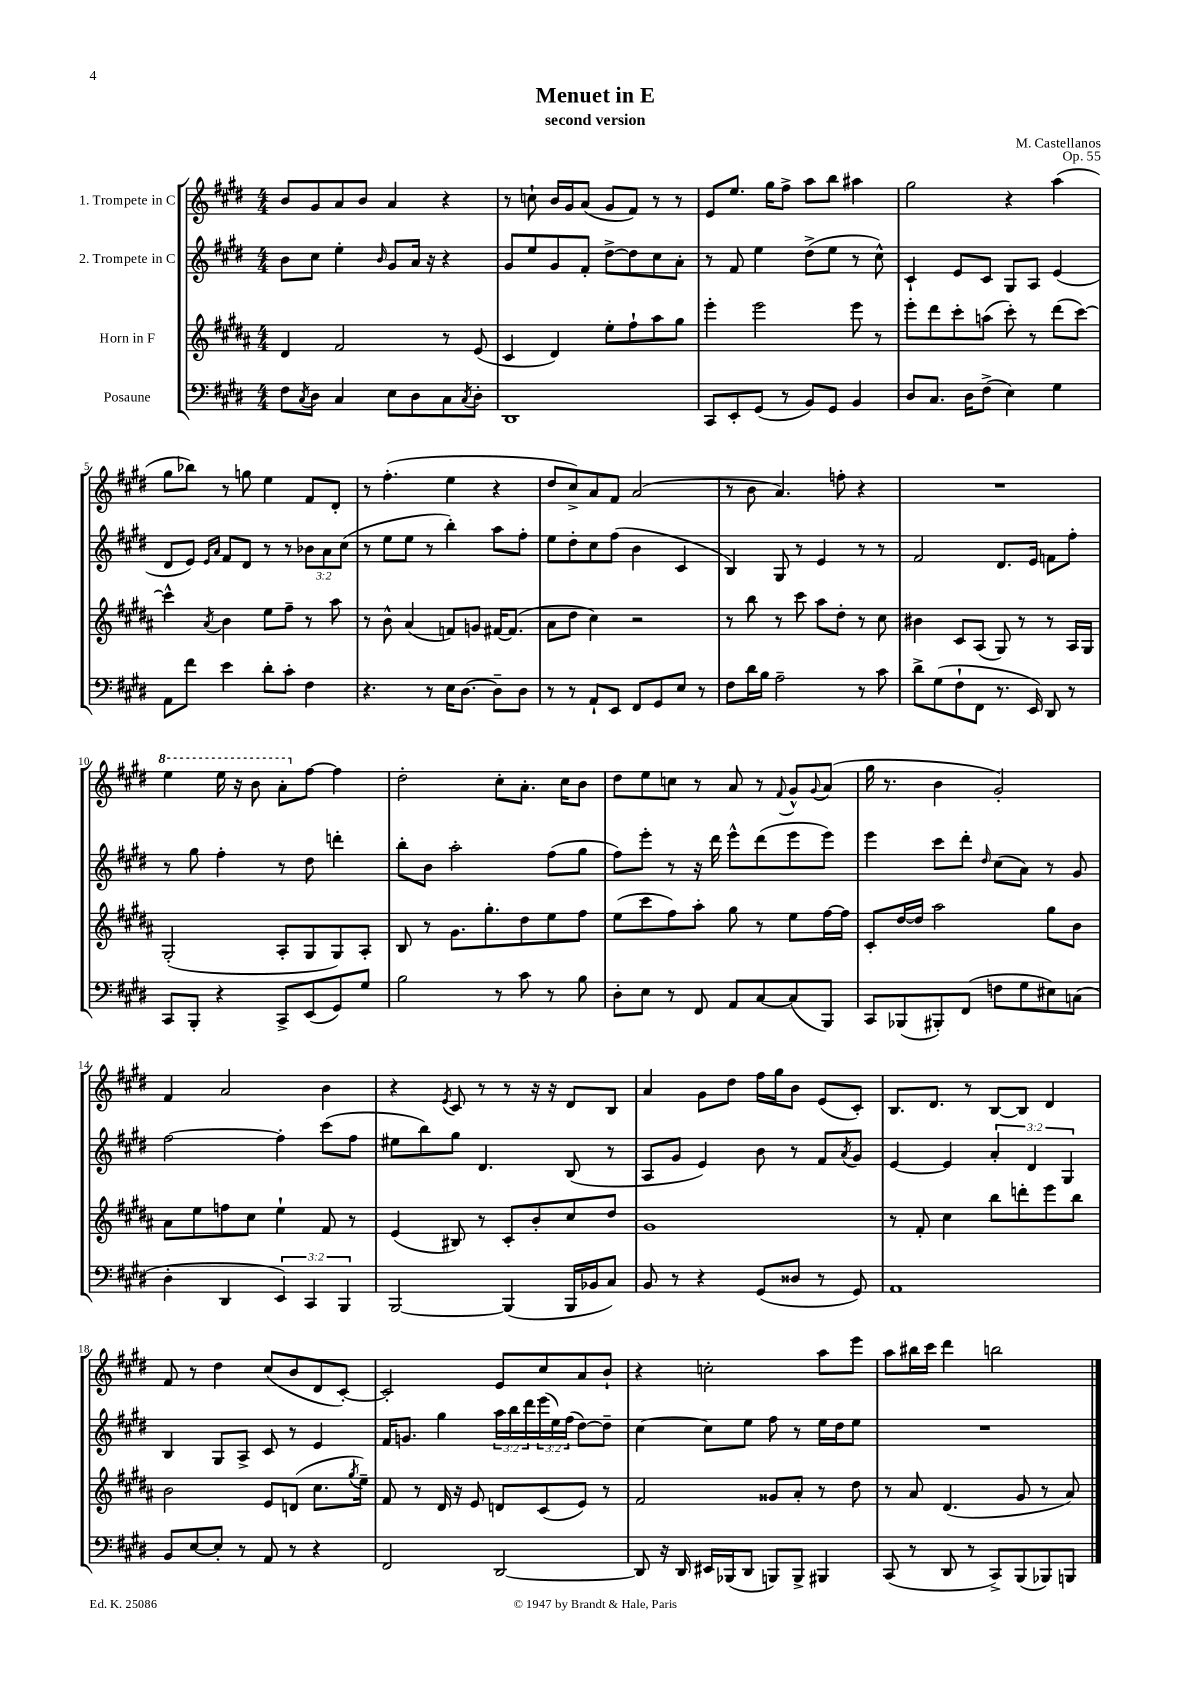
\header { title = "Menuet in E" composer = "M. Castellanos" subtitle = "second version" opus = "Op. 55" }
<<
\new StaffGroup <<
\new Staff = "s0" \with { instrumentName = "1. Trompete in C" } {
    \clef treble \key e \major \numericTimeSignature \time 4/4
    b'8 gis'8 a'8 b'8 a'4 r4 |
    r8 c''8-! b'16 gis'16 a'8( gis'8 fis'8) r8 r8 |
    e'8 e''8. gis''16 fis''8-> a''8 b''8 ais''4 |
    gis''2 r4 a''4( |
    gis''8 bes''8) r8 g''8 e''4 fis'8 dis'8-. |
    r8 fis''4.-.( e''4 r4 |
    dis''8 cis''8->) a'8 fis'8 a'2( |
    r8 b'8 a'4.) f''8-. r4 |
    R1 |
    \ottava #1 e'''4 e'''16 r16 b''8 a''8-. \ottava #0 fis''8~ fis''4 |
    dis''2-. cis''8-. a'8.-. cis''16 b'8 |
    dis''8 e''8 c''8 r8 a'8 r8 \appoggiatura { fis'8 } gis'8-^ \appoggiatura { gis'8 } a'8( |
    gis''16 r8. b'4 gis'2-.) |
    fis'4 a'2 b'4 |
    r4 \acciaccatura { e'8 } cis'8 r8 r8 r16 r16 dis'8 b8 |
    a'4 gis'8 dis''8 fis''16 gis''16 b'8 e'8( cis'8-.) |
    b8. dis'8. r8 b8~ b8 dis'4 |
    fis'8 r8 dis''4 cis''8( b'8 dis'8 cis'8~-.) |
    cis'2-. e'8 cis''8 a'8 b'8-! |
    r4 c''2-. a''8 e'''8 |
    a''8 bis''16 cis'''16 dis'''4 b''2 \bar "|." |
}
\new Staff = "s1" \with { instrumentName = "2. Trompete in C" } {
    \clef treble \key e \major \numericTimeSignature \time 4/4 \override Staff.TupletNumber.text = #tuplet-number::calc-fraction-text
    b'8 cis''8 e''4-. \grace { b'16 } gis'8 a'16 r16 r4 |
    gis'8 e''8 gis'8 fis'8-. dis''8~-> dis''8 cis''8 a'8-. |
    r8 fis'8 e''4 dis''8->( e''8 r8 cis''8-^) |
    cis'4-! e'8 cis'8 gis8 a8 e'4( |
    dis'8 e'8) \grace { e'16 a'16 } fis'8 dis'8 r8 r8 \tuplet 3/2 { bes'8 a'8 cis''8( } |
    r8 e''8 e''8 r8 b''4-.) a''8 fis''8-. |
    e''8 dis''8-. cis''8 fis''8( b'4 cis'4 |
    b4) gis8 r8 e'4 r8 r8 |
    fis'2 dis'8. e'16 f'8 fis''8-. |
    r8 gis''8 fis''4-. r8 dis''8 d'''4-. |
    b''8-. b'8 a''2-. fis''8( gis''8 |
    fis''8) e'''8-. r8 r16 dis'''16 e'''8-^ dis'''8( e'''8 e'''8) |
    e'''4 cis'''8 dis'''8-. \grace { dis''16 } cis''8( a'8) r8 gis'8 |
    fis''2~ fis''4-. cis'''8( fis''8 |
    eis''8 b''8) gis''8 dis'4. b8( r8 |
    a8 gis'8 e'4) b'8 r8 fis'8 \acciaccatura { a'8 } gis'8 |
    e'4~ e'4 \tuplet 3/2 { a'4-. dis'4 gis4 } |
    b4 gis8 a8-> cis'8 r8 e'4 |
    fis'16 g'8. gis''4 \tuplet 3/2 { a''16 b''16 dis'''16 } \tuplet 3/2 { e'''16( e''16) fis''16( } dis''8~) dis''8-- |
    cis''4~ cis''8 e''8 fis''8 r8 e''16 dis''16 e''8 |
    R1 \bar "|." |
}
\new Staff = "s2" \with { instrumentName = "Horn in F" } {
    \clef treble \key b \major \numericTimeSignature \time 4/4
    dis'4 fis'2 r8 e'8( |
    cis'4 dis'4) e''8-. fis''8-! ais''8 gis''8 |
    e'''4-. e'''2 e'''8 r8 |
    e'''8-. dis'''8 cis'''8-. a''8( cis'''8-.) r8 dis'''8( cis'''8~) |
    cis'''4-^ \acciaccatura { ais'8 } b'4 e''8 fis''8-- r8 ais''8 |
    r8 b'8-^ ais'4( f'8) g'8 fis'16~ fis'8.( |
    ais'8 dis''8 cis''4) r2 |
    r8 b''8 r8 cis'''8 ais''8 dis''8-. r8 cis''8 |
    bis'4 cis'8 ais8( gis8) r8 r8 ais16 gis16 |
    gis2-.( ais8-. gis8 gis8) ais8-. |
    b8 r8 gis'8. gis''8.-. dis''8 e''8 fis''8 |
    e''8( cis'''8 fis''8) ais''8-. gis''8 r8 e''8 fis''16~ fis''16 |
    cis'8-. dis''16~ dis''16 ais''2 gis''8 b'8 |
    ais'8 e''8 f''8 cis''8 e''4-! fis'8 r8 |
    e'4( bis8) r8 cis'8-. b'8-. cis''8 dis''8 |
    gis'1 |
    r8 fis'8-. cis''4 b''8 d'''8-. e'''8 b''8 |
    b'2 e'8 d'8( cis''8. \acciaccatura { gis''8 } e''16--) |
    fis'8 r8 dis'16 r16 e'8 d'8 cis'8( e'8) r8 |
    fis'2 gisis'8 ais'8-. r8 dis''8 |
    r8 ais'8 dis'4.( gis'8 r8 ais'8) \bar "|." |
}
\new Staff = "s3" \with { instrumentName = "Posaune" } {
    \clef bass \key e \major \numericTimeSignature \time 4/4 \override Staff.TupletNumber.text = #tuplet-number::calc-fraction-text
    fis8 \acciaccatura { cis8 } dis8 cis4 e8 dis8 cis8 \acciaccatura { cis8 } dis8-. |
    dis,1 |
    cis,8 e,8-. gis,8( r8 b,8) gis,8 b,4 |
    dis8 cis8. dis16 fis8->( e4) gis4 |
    a,8 fis'8 e'4 dis'8-. cis'8-. fis4 |
    r4. r8 e16 dis8.~ dis8-- dis8 |
    r8 r8 a,8-! e,8 fis,8 gis,8 e8 r8 |
    fis8 dis'16 b16 a2-- r8 cis'8 |
    dis'8-> gis8( fis8-! fis,8 r8. e,16) dis,8 r8 |
    cis,8 b,,8-. r4 cis,8-> e,8( gis,8) gis8 |
    b2 r8 cis'8 r8 b8 |
    dis8-. e8 r8 fis,8 a,8 cis8~ cis8( b,,8) |
    cis,8 bes,,8( bis,,8-.) fis,8( f8 gis8 eis8) c8( |
    dis4-. dis,4 \tuplet 3/2 { e,4) cis,4 b,,4 } |
    b,,2~ b,,4( b,,16 bes,16 cis8) |
    b,8 r8 r4 gis,8( disis8 r8 gis,8) |
    a,1 |
    b,8 e8~ e8-. r8 a,8 r8 r4 |
    fis,2 dis,2~ |
    dis,8 r16 dis,16 eis,16 bes,,16( dis,8 b,,8) b,,8-> bis,,4 |
    cis,8( r8 dis,8 r8 cis,8->) b,,8( bes,,8) b,,8 \bar "|." |
}
>>
>>
